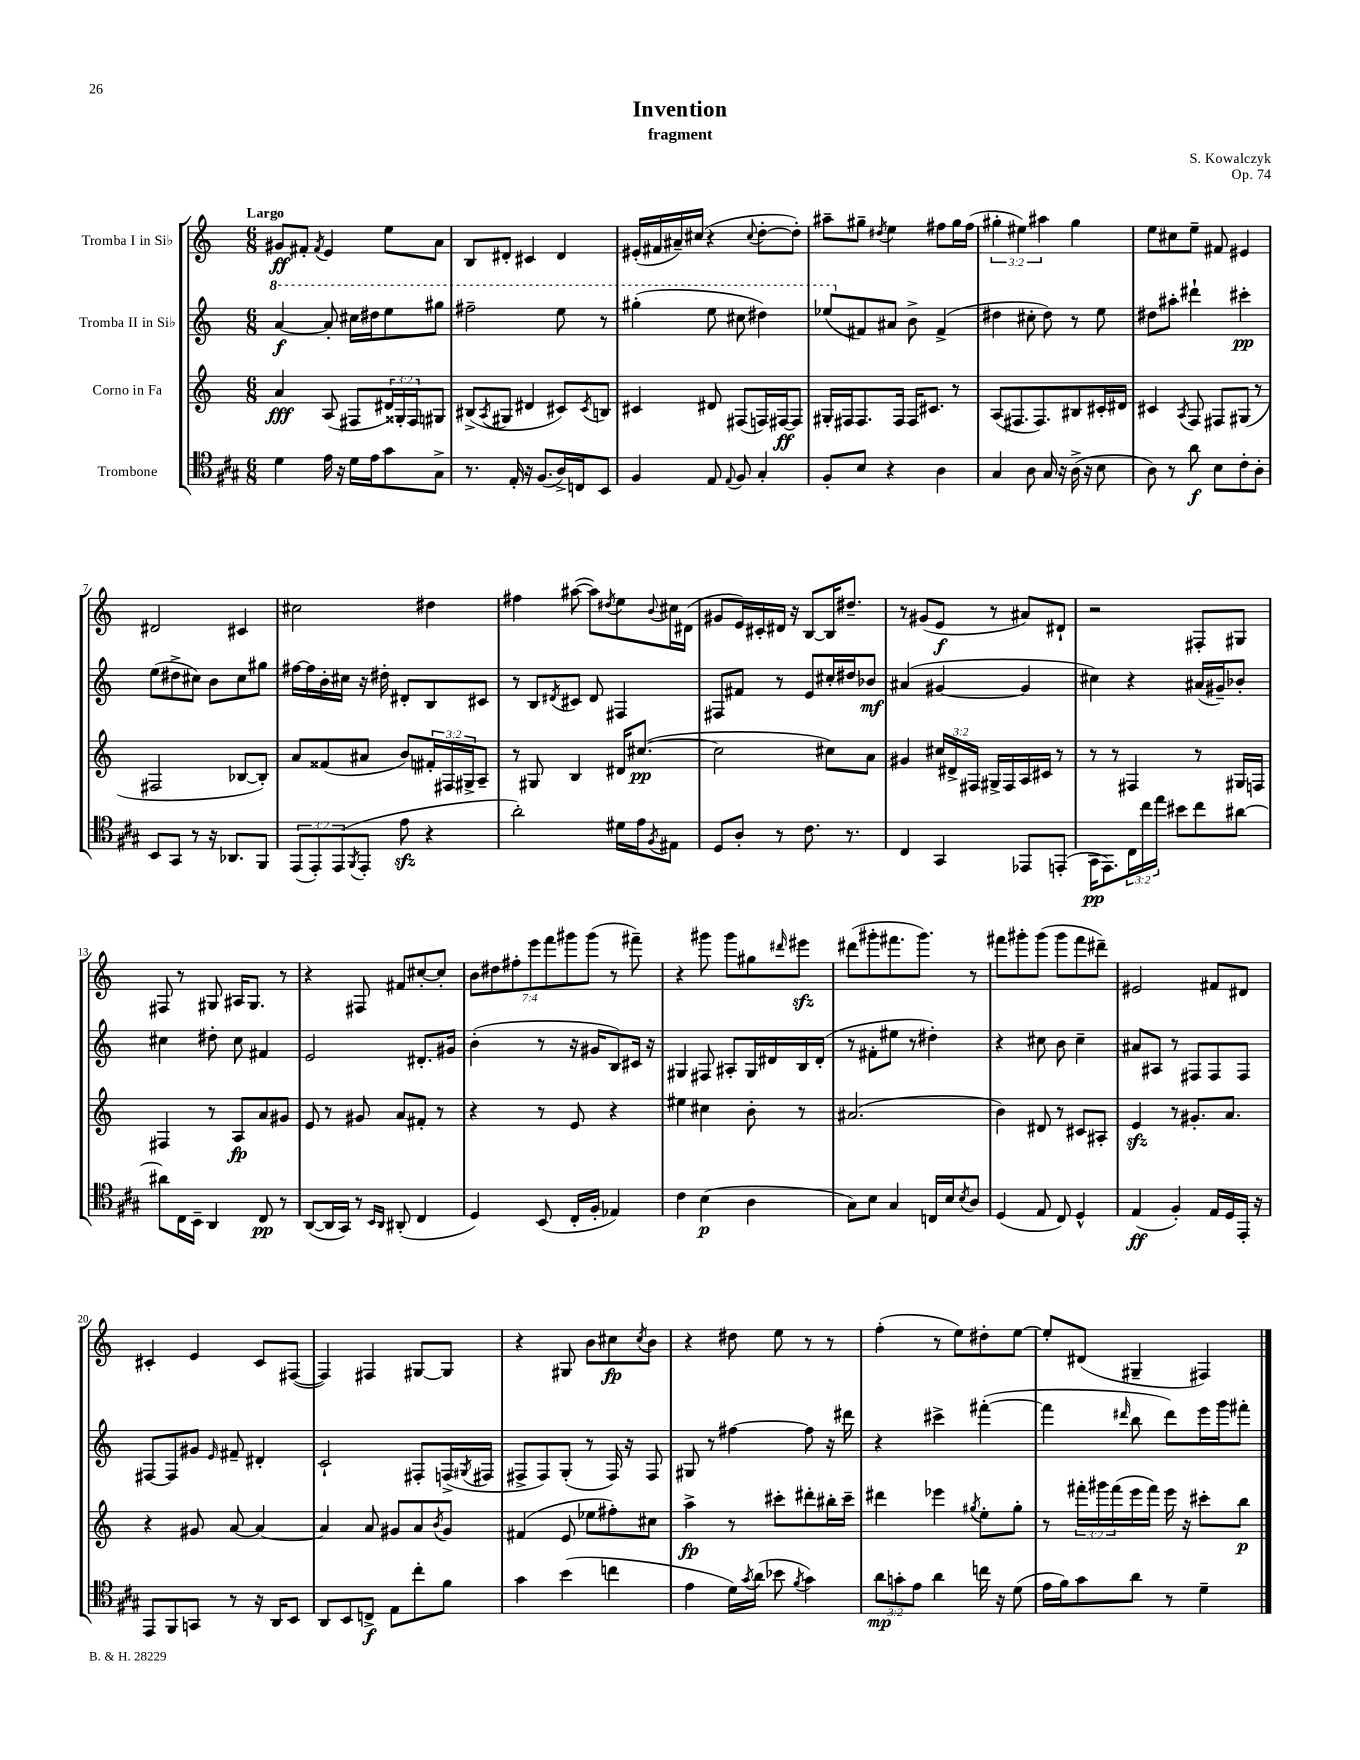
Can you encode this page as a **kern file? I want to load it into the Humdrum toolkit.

**kern	**dynam	**kern	**dynam	**kern	**dynam	**kern	**dynam
*part4	*part4	*part3	*part3	*part2	*part2	*part1	*part1
*staff4	*staff4	*staff3	*staff3	*staff2	*staff2	*staff1	*staff1
*I"Trombone	*	*I"Corno in Fa	*	*I"Tromba II in Si♭	*	*I"Tromba I in Si♭	*
*clefC4	*	*clefG2	*	*clefG2	*	*clefG2	*
*k[f#c#g#]	*	*k[]	*	*k[]	*	*k[]	*
*M6/8	*	*M6/8	*	*M6/8	*	*M6/8	*
*	*	*	*	*8va	*	*	*
=1	=1	=1	=1	=1	=1	=1	=1
!	!	!	!	!	!	!LO:TX:a:B:t=Largo	!
4d\	.	4a/	fff	[4aa/	f	8g#X/L	ff
.	.	.	.	.	.	8f#X'/J	.
.	.	.	.	.	.	8qf#/	.
16e\	.	(8A/	.	8aa'/]	.	4e/	.
16r	.	.	.	.	.	.	.
16d\LL	.	8F#X/L	.	16ccc#X\LL	.	.	.
16e\J	.	.	.	16ddd#X\J	.	.	.
8g#\	.	24d#X/L)	.	8eee\	.	8ee\L	.
.	.	24G##X'/	.	.	.	.	.
.	.	24F#/J	.	.	.	.	.
8G#^\J	.	8G#X/J	.	8ggg#X\J	.	8a\J	.
=2	=2	=2	=2	=2	=2	=2	=2
8.r	.	(8B#X^/L	.	2fff#X~\	.	8B/L	.
.	.	8qA/	.	.	.	.	.
.	.	8G#X/J	.	.	.	8d#X'/J	.
16E'/	.	.	.	.	.	.	.
16r	.	4d#X/	.	.	.	4c#X/	.
(8.F#/L	.	.	.	.	.	.	.
16A^/L)	.	8c#X/L)	.	8eee\	.	4d#/	.
16Cn/J	.	.	.	.	.	.	.
.	.	8qc#/	.	.	.	.	.
8BB/J	.	8Bn/J	.	8r	.	.	.
=3	=3	=3	=3	=3	=3	=3	=3
4F#/	.	4c#X/	.	(4ggg#X'\	.	(16e#X'/LL	.
.	.	.	.	.	.	16f#X/	.
.	.	.	.	.	.	16a#X~/)	.
.	.	.	.	.	.	(16cc#X/JJ	.
8E/	.	8d#X/	.	8eee\	.	4r	.
8qqE/	.	.	.	.	.	.	.
8F#/	.	(8F#X/L	.	8ccc#X\	.	.	.
.	.	.	.	.	.	8qqcc#/	.
4G#'/	.	16Fn/L)	.	4ddd#X\)	.	[8dd'\L	.
.	.	[16F#X/J	ff	.	.	.	.
.	.	8F#/J]	.	.	.	8dd'\J])	.
=4	=4	=4	=4	=4	=4	=4	=4
8F#'/L	.	16G#X'/LL	.	(8eee-X/L	.	8aa#X~\L	.
.	.	16F#X/J	.	.	.	.	.
*	*	*	*	*X8va	*	*	*
8B/J	.	8.F#/	.	8f#X/)	.	8gg#X~\J	.
.	.	.	.	.	.	8qdd#X/	.
4r	.	.	.	8a#X/J	.	4ee\	.
.	.	16F#/Jk	.	.	.	.	.
.	.	16F#/KL	.	8b^\	.	.	.
.	.	8.c#X/J	.	.	.	.	.
4A\	.	.	.	(4f#^/	.	8ff#X\L	.
.	.	8r	.	.	.	16gg#\L	.
.	.	.	.	.	.	(16ff#\JJ	.
=5	=5	=5	=5	=5	=5	=5	=5
4G#/	.	(8A/L	.	4dd#X\	.	6gg#X'\	.
.	.	8.F#X/	.	.	.	.	.
.	.	.	.	.	.	6ee#X\)	.
8A\	.	.	.	8cc#X'\	.	.	.
.	.	8.F#/)	.	.	.	.	.
.	.	.	.	.	.	6aa#X\	.
16G#/	.	.	.	8dd#\)	.	.	.
16r	.	.	.	.	.	.	.
(16A^\	.	8B#X/	.	8r	.	4gg#\	.
16r	.	.	.	.	.	.	.
8B\	.	16c#X'/L	.	8ee\	.	.	.
.	.	16d#X/JJ	.	.	.	.	.
=6	=6	=6	=6	=6	=6	=6	=6
8A\)	.	4c#X/	.	8dd#X\L	.	8ee\L	.
8r	.	.	.	8aa#X'\J	.	8cc#X\	.
.	.	8qA/	.	.	.	.	.
8a\	f	8F/	.	4ddd#X`\	.	8ee~\J	.
8B\L	.	8F#X/L	.	.	.	8f#X/	.
8c#'\	.	(8G#X/J	.	4ccc#X'\	pp	4e#X/	.
8A'\J	.	8r	.	.	.	.	.
!!LO:LB:g=z
=7	=7	=7	=7	=7	=7	=7	=7
8BB/L	.	2F#X/	.	(8ee\L	.	2d#X/	.
8GG#/J	.	.	.	8dd#X^\	.	.	.
8r	.	.	.	8cc#X\J)	.	.	.
16r	.	.	.	8b\L	.	.	.
8.AA-X/L	.	.	.	.	.	.	.
.	.	[8B-X/L	.	8cc#\	.	4c#X/	.
8FF#/J	.	8B-'/J])	.	8gg#X\J	.	.	.
=8	=8	=8	=8	=8	=8	=8	=8
(12EE/L	.	8a/L	.	[16ff#X\LL	.	2cc#X\	.
.	.	.	.	16ff#\]	.	.	.
12EE'/)	.	.	.	.	.	.	.
.	.	(8f##X/	.	16b'\	.	.	.
(12EE/	.	.	.	.	.	.	.
.	.	.	.	16cc#X\JJ	.	.	.
8qFF#/	.	.	.	.	.	.	.
8EE'/J	.	8a#X/J	.	16r	.	.	.
.	.	.	.	16dd#X'\	.	.	.
8ezz\	.	8b/L)	.	8d#X'/L	.	.	.
4r	.	24f#X'/L	.	8B/	.	4dd#X\	.
.	.	24F#X/	.	.	.	.	.
.	.	24G#X^/J	.	.	.	.	.
.	.	8A~/J	.	8c#X/J	.	.	.
=9	=9	=9	=9	=9	=9	=9	=9
2a'\)	.	8r	.	8r	.	4ff#X\	.
.	.	8G#X/	.	8B/L	.	.	.
.	.	.	.	8qd#X/	.	.	.
.	.	4B/	.	8c#X/J	.	([8aa#X\	.
.	.	.	.	8d#/	.	8aa#\L])	.
.	.	.	.	.	.	8qdd#X/	.
16d#X\LL	.	16d#X/KL	.	4F#X/	.	8ee\	.
16e\J	.	([8.cc#X/J	pp	.	.	.	.
8qF#/	.	.	.	.	.	8qqb/	.
8E#X\J	.	.	.	.	.	16cc#X\L	.
.	.	.	.	.	.	(16d#X\JJ	.
=10	=10	=10	=10	=10	=10	=10	=10
8D/L	.	2cc#\]	.	8F#X/L	.	8g#X/L	.
8A'/J	.	.	.	8f#X/J	.	16e/L)	.
.	.	.	.	.	.	16c#X'/	.
8r	.	.	.	8r	.	16d#X/JJ	.
.	.	.	.	.	.	16r	.
8.c#\	.	.	.	8e/L	.	[8B/L	.
.	.	8cc#X\L)	.	16cc#X'/L	.	16B/K]	.
8.r	.	.	.	16dd#X/J	.	8.dd#X~/J	.
.	.	8a\J	.	8b-X/J	mf	.	.
=11	=11	=11	=11	=11	=11	=11	=11
4C#/	.	4g#X/	.	(4a#X/	.	8r	.
.	.	.	.	.	.	(8g#X/L	.
4GG#/	.	24cc#X/LL	.	[4g#X/	.	8e/J	f
.	.	24d#X^/	.	.	.	.	.
.	.	24F#X/JJ	.	.	.	.	.
.	.	16G#X^/LL	.	.	.	8r	.
.	.	16F#/	.	.	.	.	.
8EE-X/L	.	16A/	.	4g#/]	.	8a#X/L)	.
.	.	16c#X/JJ	.	.	.	.	.
(8EEn'/J	.	8r	.	.	.	8d#X`/J	.
=12	=12	=12	=12	=12	=12	=12	=12
16GG#\KL	pp	8r	.	4cc#X\)	.	2r	.
8.EE\)	.	.	.	.	.	.	.
.	.	8r	.	.	.	.	.
24C#\L	.	4F#X/	.	4r	.	.	.
24cc#\	.	.	.	.	.	.	.
24ee\JJ	.	.	.	.	.	.	.
8b#X\L	.	.	.	.	.	.	.
8cc#\	.	8r	.	(16a#X/LL	.	8F#X'/L	.
.	.	.	.	16g#X~/J)	.	.	.
[8a#X\J	.	16G#X/LL	.	8b-X'/J	.	8G#X/J	.
.	.	16Fn/JJ	.	.	.	.	.
!!LO:LB:g=z
=13	=13	=13	=13	=13	=13	=13	=13
8a#X\L]	.	4F#X/	.	4cc#X\	.	8F#X/	.
16C#\L	.	.	.	.	.	8r	.
16BB~\JJ	.	.	.	.	.	.	.
4AA/	.	8r	.	8dd#X'\	.	8G#X/	.
.	.	8A/L	fp	8cc#\	.	16A#X/KL	.
.	.	.	.	.	.	8.G#/J	.
8C#/	pp	8a/	.	4f#X/	.	.	.
8r	.	8g#X/J	.	.	.	8r	.
=14	=14	=14	=14	=14	=14	=14	=14
([8AA/L	.	8e/	.	2e/	.	4r	.
16AA/L]	.	8r	.	.	.	.	.
16GG#/JJ)	.	.	.	.	.	.	.
8r	.	8g#X/	.	.	.	8F#X/	.
16qqBB/LL	.	.	.	.	.	.	.
16qqAA/JJ	.	.	.	.	.	.	.
(8AA#X'/	.	8a/L	.	.	.	8f#X/L	.
4C#/	.	8f#X'/J	.	8.d#X'/L	.	[8cc#X'/	.
.	.	8r	.	.	.	8cc#'/J]	.
.	.	.	.	16g#X/Jk	.	.	.
=15	=15	=15	=15	=15	=15	=15	=15
4D/)	.	4r	.	(4b'\	.	14b\L	.
.	.	.	.	.	.	14dd#X\	.
.	.	.	.	.	.	14ff#X'\	.
.	.	.	.	.	.	14eee\	.
(8BB/	.	8r	.	8r	.	.	.
.	.	.	.	.	.	14fff\	.
.	.	.	.	.	.	14ggg#X\	.
16C#'/LL	.	8e/	.	16r	.	.	.
.	.	.	.	.	.	(14ggg#\J	.
16F#'/JJ	.	.	.	16g#X/KL	.	.	.
4E-X/)	.	4r	.	8B/)	.	8r	.
.	.	.	.	16c#X/Jk	.	8fff#X~\)	.
.	.	.	.	16r	.	.	.
=16	=16	=16	=16	=16	=16	=16	=16
4c#\	.	4ee#X\	.	4G#X/	.	4r	.
(4B\	p	4cc#X\	.	8F#X/	.	8ggg#X\	.
.	.	.	.	8A#X'/L	.	8ggg#\L	.
4A\	.	8b'\	.	16G#/L	.	8gg#X\	.
.	.	.	.	16d#X/	.	.	.
.	.	.	.	.	.	16qqddd#X/	.
.	.	8r	.	16B/	.	8eee#Xzz\J	.
.	.	.	.	(16d#'/JJ	.	.	.
=17	=17	=17	=17	=17	=17	=17	=17
8G#\L)	.	(2.a#X/	.	8r	.	(8ddd#X\L	.
8B\J	.	.	.	8f#X'\L	.	8ggg#X'\	.
4G#/	.	.	.	8ee#X\J	.	8.fff#X\	.
.	.	.	.	8r	.	.	.
.	.	.	.	.	.	8.ggg#\J)	.
16Cn/LL	.	.	.	4dd#X'\)	.	.	.
16B/J	.	.	.	.	.	.	.
8qB/	.	.	.	.	.	.	.
8A/J	.	.	.	.	.	8r	.
=18	=18	=18	=18	=18	=18	=18	=18
(4D/	.	4b\)	.	4r	.	8fff#X\L	.
.	.	.	.	.	.	8ggg#X'\	.
8E/	.	8d#X/	.	8cc#X\	.	(8ggg#\J	.
8C#/)	.	8r	.	8b\	.	8ggg#\L	.
4D^^/	.	8c#X/L	.	4cc#~\	.	8fff#\	.
.	.	8A#X'/J	.	.	.	8ddd#X~\J)	.
=19	=19	=19	=19	=19	=19	=19	=19
(4E/	ff	4ezz/	.	8a#X/L	.	2e#X/	.
.	.	.	.	8A#X/J	.	.	.
4F#'/)	.	8r	.	8r	.	.	.
.	.	8.g#X'/L	.	8F#X/L	.	.	.
16E/LL	.	.	.	8F#/	.	8f#X/L	.
16D/	.	8.a/J	.	.	.	.	.
16EE'/JJ	.	.	.	8F#/J	.	8d#X/J	.
16r	.	.	.	.	.	.	.
!!LO:LB:g=z
=20	=20	=20	=20	=20	=20	=20	=20
8EE/L	.	4r	.	[8F#X/L	.	4c#X'/	.
8FF#/	.	.	.	8F#/]	.	.	.
8GGn/J	.	8g#X/	.	8g#X/J	.	4e/	.
.	.	.	.	16qqe/	.	.	.
8r	.	[8a/	.	8f#X~/	.	.	.
16r	.	4a/_	.	4d#X'/	.	8c#/L	.
16AA/KL	.	.	.	.	.	.	.
8BB/J	.	.	.	.	.	([8F#X/J	.
=21	=21	=21	=21	=21	=21	=21	=21
8AA/L	.	4a/]	.	2c`/	.	4F#/])	.
8BB/	.	.	.	.	.	.	.
8Cn^/J	f	8a/	.	.	.	4F#X/	.
8E\L	.	8g#X/L	.	.	.	.	.
8cc#'\	.	8a/	.	8F#X'/L	.	[8G#X/L	.
.	.	8qb/	.	.	.	.	.
8f#\J	.	8g#/J	.	(16Fn^/L	.	8G#/J]	.
.	.	.	.	8qG#X/	.	.	.
.	.	.	.	16F#X/JJ	.	.	.
=22	=22	=22	=22	=22	=22	=22	=22
4g#\	.	(4f#X/	.	8F#X^/L	.	4r	.
.	.	.	.	8F#/)	.	.	.
(4b\	.	8e/	.	(8G'/J	.	8G#X/	.
.	.	8ee-X\L	.	8r	.	8b\L	.
4ccn\	.	8ff#X'\)	.	16F#/)	.	8cc#X\	fp
.	.	.	.	16r	.	.	.
.	.	.	.	.	.	8qcc#/	.
.	.	8cc#X\J	.	8F#/	.	8b\J	.
=23	=23	=23	=23	=23	=23	=23	=23
4e\	.	4aa^\	fp	8G#X/	.	4r	.
.	.	.	.	8r	.	.	.
16d\LL)	.	8r	.	[4ff#X\	.	8dd#X\	.
8qg#/	.	.	.	.	.	.	.
(16a\JJ	.	.	.	.	.	.	.
8b-X\	.	8ccc#X'\L	.	.	.	8ee\	.
8qf#/	.	.	.	.	.	.	.
4g#\)	.	8ddd#X'\	.	8ff#\]	.	8r	.
.	.	16bb#X'\L	.	16r	.	8r	.
.	.	16ccc#~\JJ	.	16ddd#X\	.	.	.
=24	=24	=24	=24	=24	=24	=24	=24
12a\L	mp	4ddd#X\	.	4r	.	(4ff'\	.
12gn'\	.	.	.	.	.	.	.
12e\J	.	.	.	.	.	.	.
4a\	.	4eee-X\	.	4ccc#X^\	.	8r	.
.	.	.	.	.	.	8ee\L)	.
.	.	8qgg#X/	.	.	.	.	.
16ccn\	.	8ee'\L	.	([4fff#X'\	.	8dd#X'\	.
16r	.	.	.	.	.	.	.
(8d\	.	8gg#'\J	.	.	.	[8ee\J	.
=25	=25	=25	=25	=25	=25	=25	=25
16e\LL	.	8r	.	4fff#\]	.	8ee'/L]	.
16f#\J)	.	.	.	.	.	.	.
8g#\	.	24fff#X'\LL	.	.	.	(8d#X/J	.
.	.	24ggg#X\	.	.	.	.	.
.	.	(24fff#\	.	.	.	.	.
.	.	.	.	16qqddd#X/	.	.	.
8a\J	.	16eee\	.	8bb\	.	4G#X~/	.
.	.	16fff#\JJ)	.	.	.	.	.
8r	.	16eee\	.	8ddd#\L)	.	.	.
.	.	16r	.	.	.	.	.
4d~\	.	8ccc#X'\L	.	16eee\L	.	4F#X/)	.
.	.	.	.	16ggg\J	.	.	.
.	.	8bb\J	p	8fff#X'\J	.	.	.
==	==	==	==	==	==	==	==
*-	*-	*-	*-	*-	*-	*-	*-
